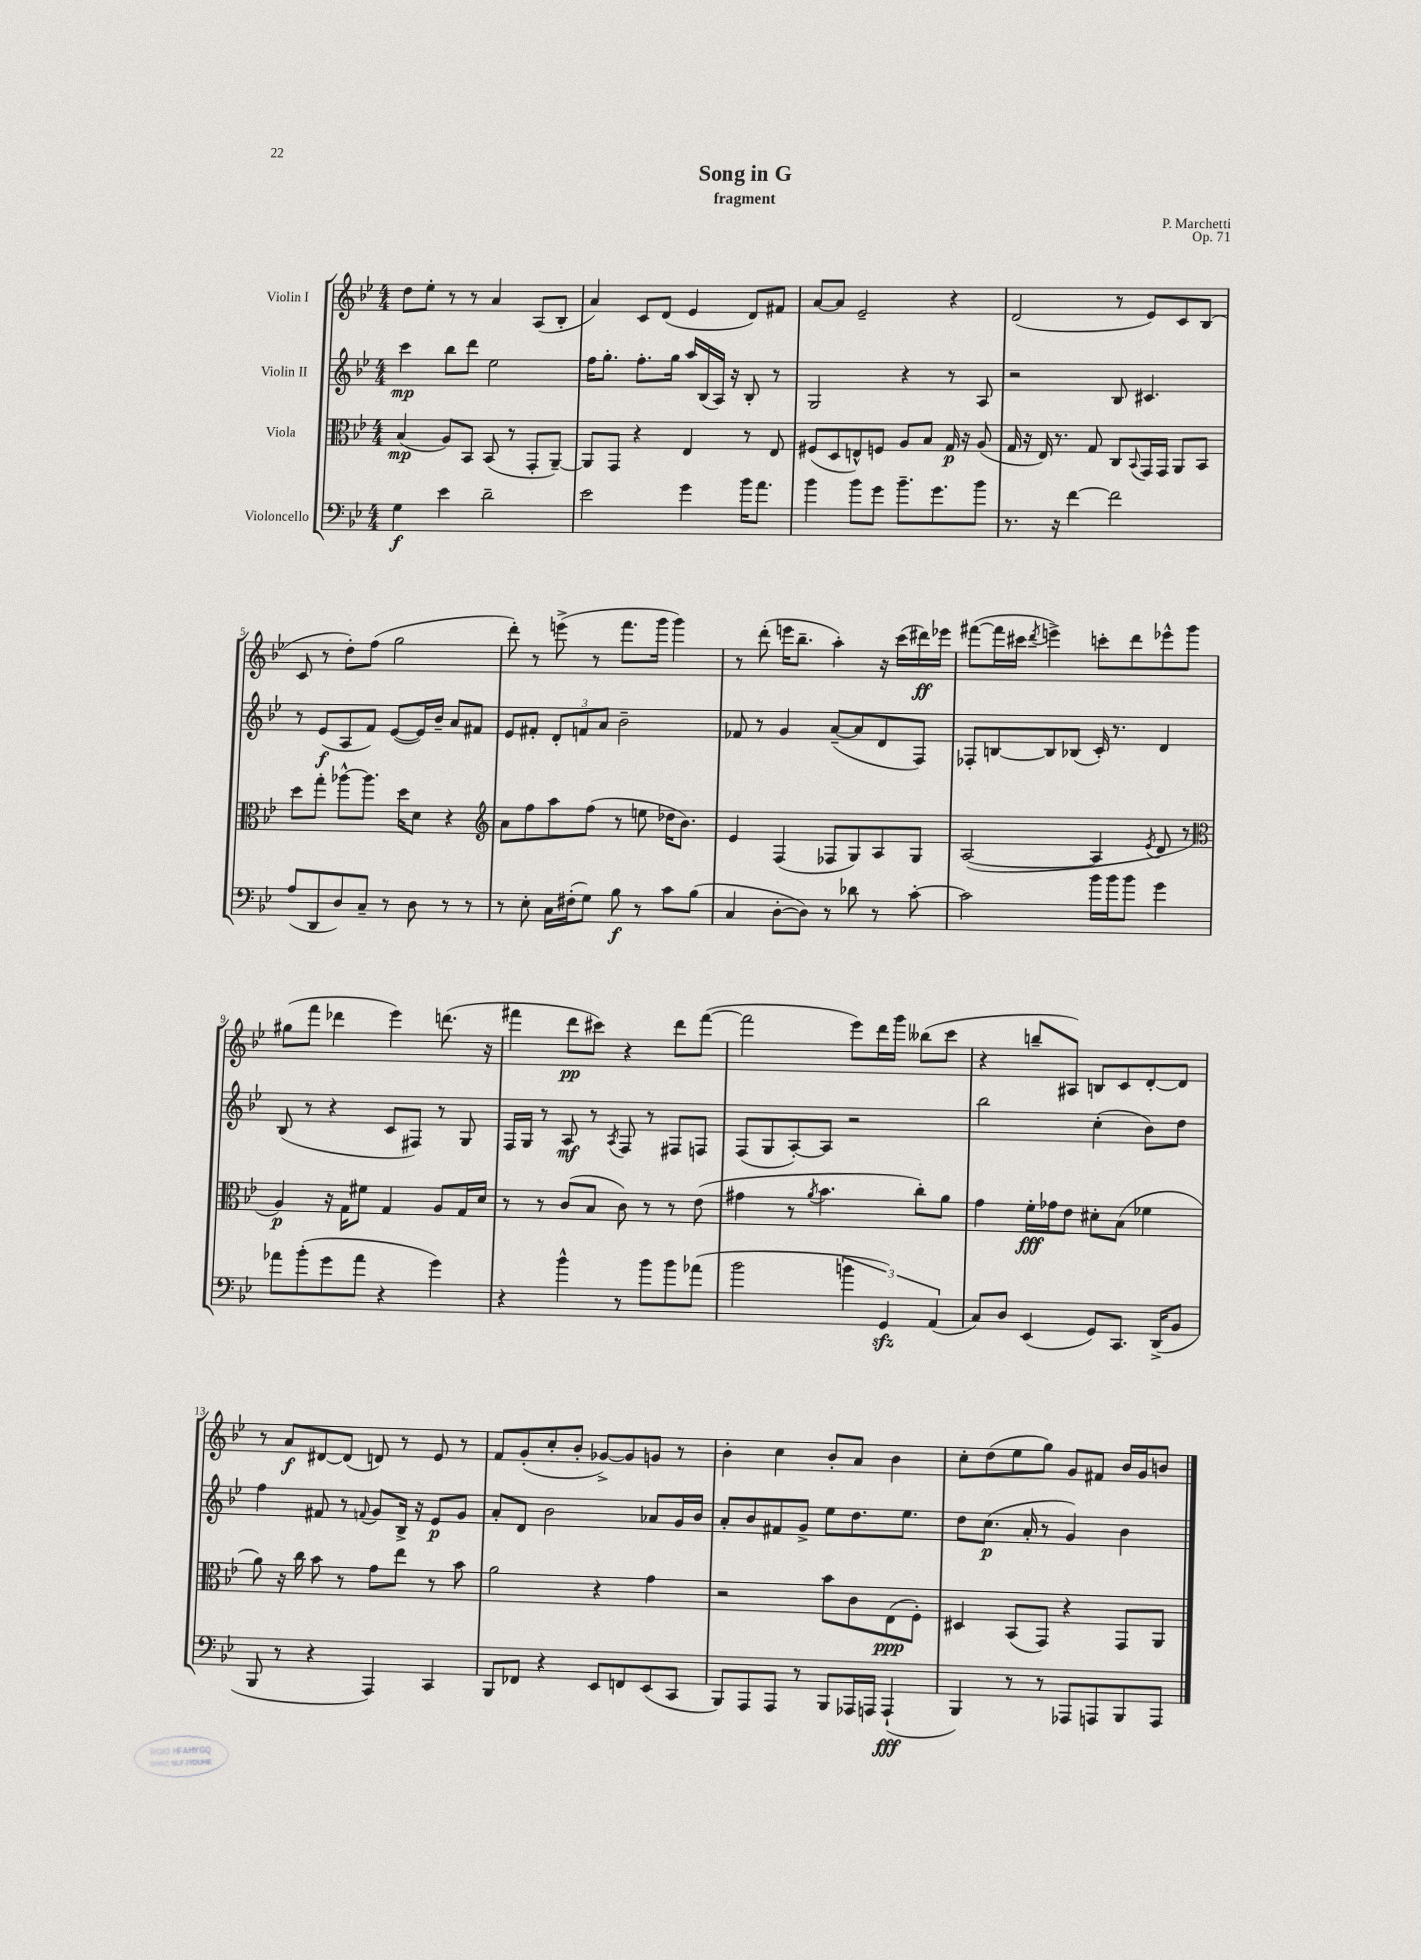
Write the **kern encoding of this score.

**kern	**kern	**kern	**kern
*staff4	*staff3	*staff2	*staff1
*clefF4	*clefC3	*clefG2	*clefG2
*k[b-e-]	*k[b-e-]	*k[b-e-]	*k[b-e-]
*M4/4	*M4/4	*M4/4	*M4/4
4G\	(4B-/	4ccc\	8dd\L
.	.	.	8ee-'\J
4e-\	8A/L)	8bb-\L	8r
.	8BB-/J	8ddd\J	8r
2d~\	(8BB-/	2ee-\	4a/
.	8r	.	.
.	8GG'/L	.	(8A/L
.	[8AA~/J)	.	8B-'/J
=	=	=	=
2e-\	8AA/]L	16ff\LK	4a/)
.	.	8.gg'\J	.
.	8GG/J	.	.
.	4r	8.ff'\L	8c/L
.	.	.	(8d/J
.	.	16gg\Jk	.
4g\	4E-/	16aa/LL	4e-/
.	.	(16B-/	.
.	.	16A/JJ)	.
.	.	16r	.
16b-\LK	8r	8B-'/	8d/L)
8.a\J	.	.	.
.	8E-/	8r	8f#/J
=	=	=	=
4b-\	(8F#/L	2G/	[8a/L
.	8D/	.	8a/]J
8b-\L	8E^^/)	.	2e-~/
8g\J	8F/J	.	.
8.b-~\L	8A/L	4r	.
.	8B-/J	.	.
8.g\	.	.	.
.	16G/	8r	4r
.	16r	.	.
8b-\J	(8A/	8A/	.
=	=	=	=
8.r	16G/	2r	(2d/
.	16r	.	.
.	16E-/)	.	.
16r	8.r	.	.
[4f\	.	.	.
.	8G/	.	.
2f\]	8C/L	8B-/	8r
.	8qqBB-/	.	.
.	16GG/L	4.c#/	8e-/L)
.	16GG/JJ	.	.
.	8AA/L	.	8c/
.	8BB-/J	.	(8B-/J
=	=	=	=
(8A/L	8dd\L	8r	8c/
8DD/	8gg'\J	(8e-/L	8r
8D/)	[8aa-^^\L	8A/	8dd'\L)
8C~/J	8.aa-\]J	8f/J)	(8ff\J
8r	.	([8e-/L	2gg\
.	16dd\LK	.	.
8D\	8d\J	16e-/]L)	.
.	.	16b-~/JJ	.
8r	4r	8a/L	.
8r	.	8f#/J	.
=	=	=	=
*	*clefG2	*	*
8r	8a\L	8e-/L	8ddd'\)
8E-'\	8ff\	8f#'/J	8r
16C\LL	8aa\	12d'/L	(8eee^\
(16F#'\J	.	.	.
.	.	12f/	.
8G\J)	(8ff\J	.	8r
.	.	12a/J	.
8B-\	8r	2b-~\	8.fff\L
8r	8ee\	.	.
.	.	.	16ggg\Jk
8c\L	16dd-\LK	.	4ggg\)
.	8.b-\J)	.	.
(8B-\J	.	.	.
=	=	=	=
4C/	4e-/	8f-/	8r
.	.	8r	(8ddd'\
[8D'\L	(4F/	4g/	16eee\LK
.	.	.	8.bb-~\J
8D\]J)	.	.	.
8r	8F-/L	([8a~/L	4aa'\)
8d-\	8G/)	8a/]	.
8r	8A/	8d/	16r
.	.	.	(16ccc\LL
[8c'\	8G/J	8F/J)	16ddd#\)
.	.	.	16eee-\JJ
=	=	=	=
2c\]	([2A/	8F-'/L	([8fff#\L
.	.	[8B/	16fff#\]L
.	.	.	16ccc#\JJ
.	.	.	8qddd/
.	.	8B/]	4eee^\)
.	.	(8B-/J	.
16b-\LL	4A/]	16c'/)	8ccc'\L
16b-\J	.	8.r	.
8b-\J	.	.	8ddd\
.	8qe-/	.	.
4g\	8d/	4d/	8eee-^^\
.	8r	.	8ggg\J
=	=	=	=
*	*clefC3	*	*
8a-\L	4A/)	(8B-/	(8gg#\L
(8b-'\	.	8r	8fff\J
8g\	16r	4r	4ddd-\
.	16G\LK	.	.
8a-\J	8f#\J	.	.
4r	4G/	8c/L	4eee-\)
.	.	8F#/J)	.
4g\)	8A/L	8r	(8.ddd\
.	16G/L	8G/	.
.	16d/JJ	.	16r
=	=	=	=
4r	8r	16F/LL	4fff#\
.	.	16G/JJ	.
.	8r	8r	.
4b-^^\	(8c/L	8A/	8ddd\L
.	8B-/J	8r	8ccc#\J)
.	.	8qA/	.
8r	8c\)	8F/	4r
8b-\L	8r	8r	.
8b-\	8r	8F#/L	8ddd\L
(8a-\J	(8e-\	8F/J	([8fff#\J
=	=	=	=
2b-\	4g#\	(8F/L	2fff#\]
.	.	8G/	.
.	8r	[8A'/)	.
.	8qa/	.	.
.	4.b-\	8A/]J	.
6b\	.	2r	8eee-\L)
.	.	.	16ddd\L
6GG/)	.	.	.
.	.	.	16ggg\JJ
.	8cc'\L)	.	(8bb--\L
(6AA/	.	.	.
.	8a\J	.	8ccc\J
=	=	=	=
8C/L)	4g\	2bb-\	4r
8D/J	.	.	.
(4EE-/	16f'\LL	.	8bb~/L
.	16g-\J	.	.
.	8e-\J	.	8A#/J)
8GG/L)	8d#'\L	(4cc'\	8B/L
8.CC/J	(8B-\J	.	8c/
.	4f-\	8b-\L)	[8d'/
(16DD^/LK	.	.	.
8BB-/J	.	8dd\J	8d/]J
=	=	=	=
8BBB-/	8a\)	4ff\	8r
8r	16r	.	8a/L
.	16cc\	.	.
4r	8b-\	8f#/	[8d#/
.	8r	8r	(8d#/]J
.	.	8qqf/	.
4AAA/)	8g\L	8g/L	8d/)
.	8ee-\J	16B-^/Jk	8r
.	.	16r	.
4CC/	8r	8e-/L	8e-/
.	8b-\	8g/J	8r
=	=	=	=
8BBB-/L	2a\	8a'/L	8f/L
8FF-/J	.	8d/J	(8g'/
4r	.	2b-\	8cc'/
.	.	.	8b-'/J
8EE-/L	4r	.	[8g-^/L)
8FF/	.	.	8g-/]
(8EE-/	4g\	8a-/L	8g/J
8CC/J	.	16g/L	8r
.	.	16b-/JJ	.
=	=	=	=
8BBB-/L)	2r	8a'/L	4b-'\
8AAA/	.	8b-/	.
8AAA/J	.	8f#/	4cc\
8r	.	8g^/J	.
8BBB-/L	8b-\L	8ee-\L	8b-'/L
16AAA-/L	8c\	8.dd\	8a/J
16AAA/JJ	.	.	.
(4AAA`/	(8E-\	.	4b-\
.	.	8.ee-\J	.
.	8F'\J)	.	.
=	=	=	=
4BBB-/)	4D#/	8dd\L	8cc'\L
.	.	(8.cc\J	(8dd\
8r	(8BB-/L	.	8ee-\
.	.	16a'/	.
8r	8GG/J)	8r	8gg\J)
8AAA-/L	4r	4g/)	8g/L
8AAA/	.	.	8f#/J
8BBB-/	8GG/L	4b-\	16b-/LL
.	.	.	16g/J
8AAA/J	8AA/J	.	8b/J
==	==	==	==
*-	*-	*-	*-
